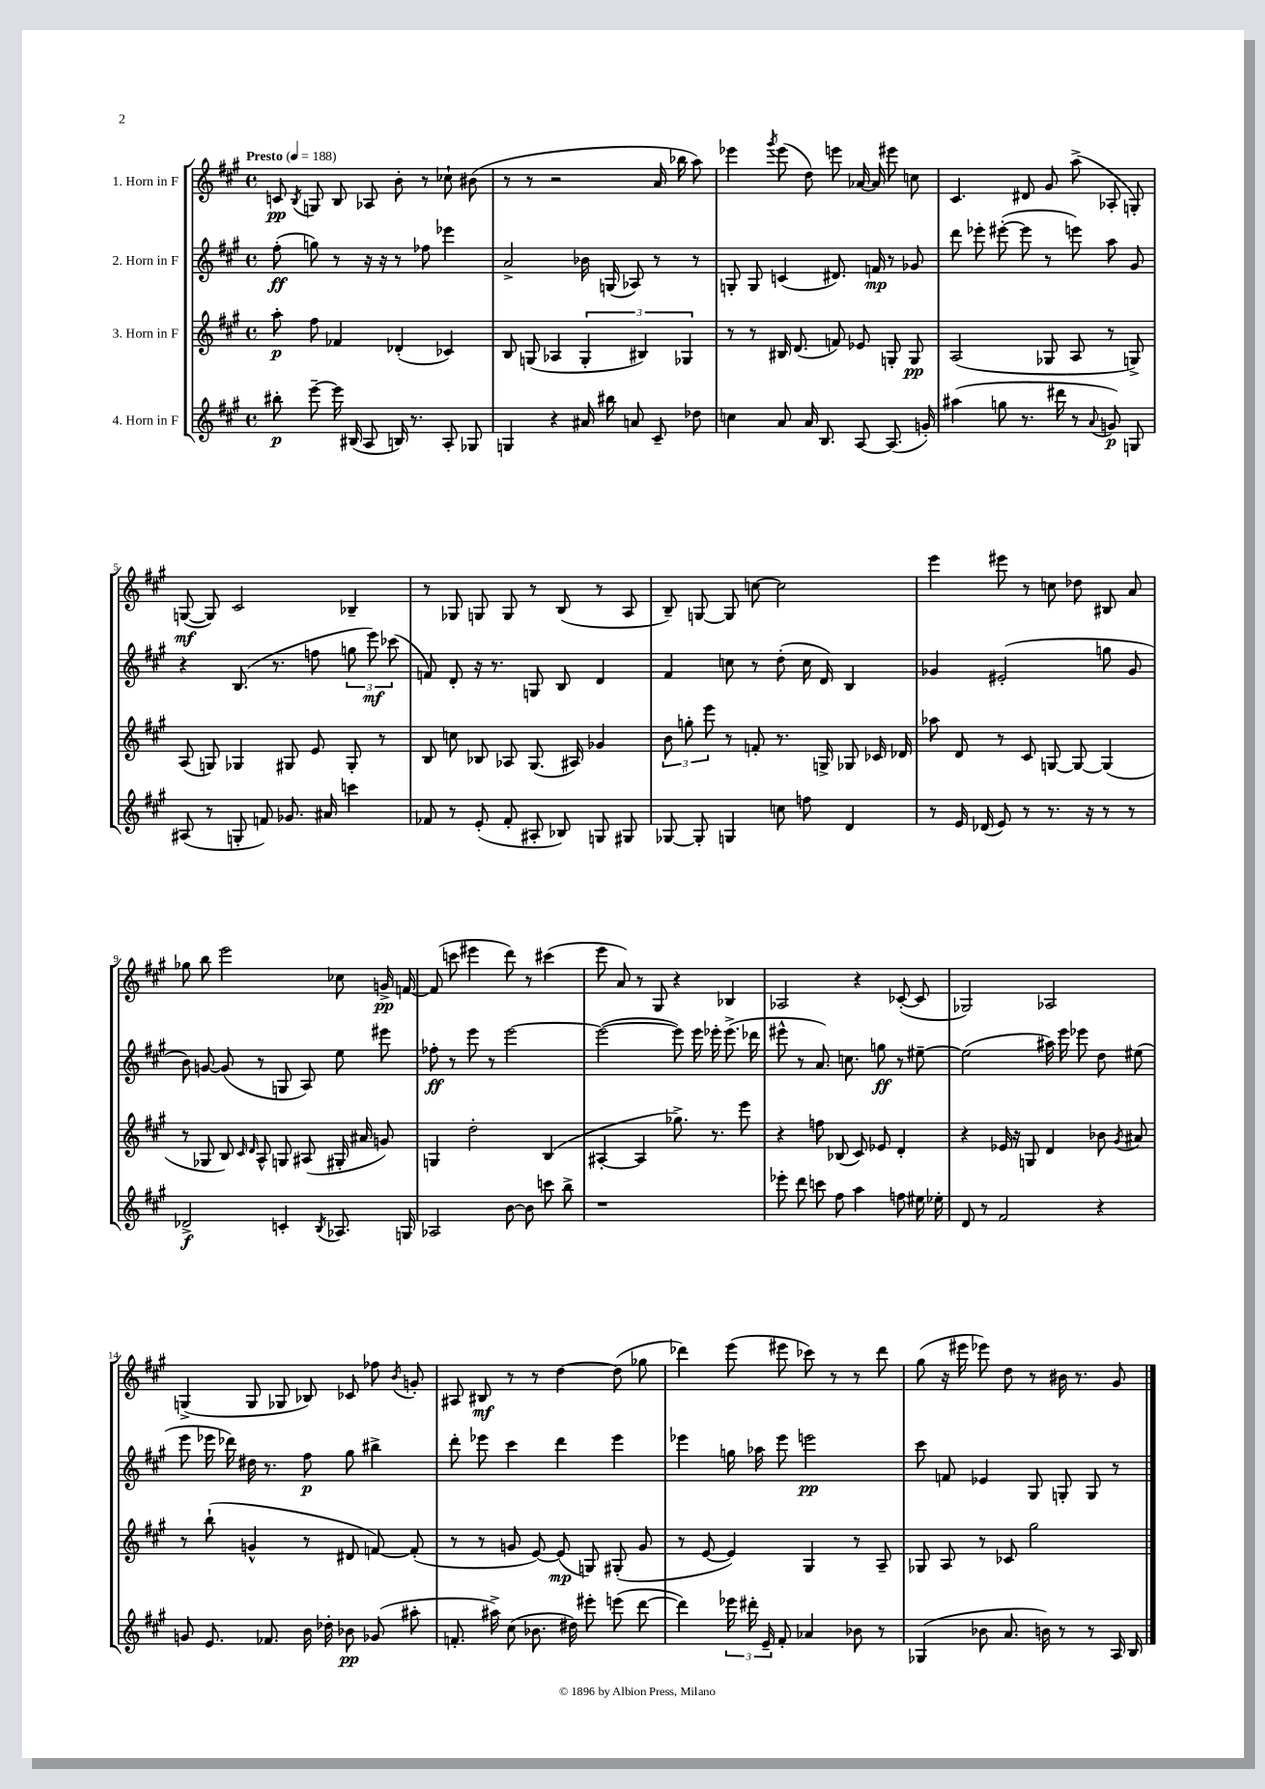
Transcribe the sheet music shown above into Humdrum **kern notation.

**kern	**kern	**kern	**kern
*staff4	*staff3	*staff2	*staff1
*clefG2	*clefG2	*clefG2	*clefG2
*k[f#c#g#]	*k[f#c#g#]	*k[f#c#g#]	*k[f#c#g#]
*M4/4	*M4/4	*M4/4	*M4/4
*met(c)	*met(c)	*met(c)	*met(c)
*MM188	*MM188	*MM188	*MM188
8bb#'\	8aa'\	(8ff#'\	8c/
.	.	.	8qB/
[8eee~\	8ff#\	8gg\)	8G/
16eee\]	4f-/	8r	8B/
(16B#/	.	.	.
8A/	.	16r	8A-/
.	.	16r	.
16B/)	(4d-'/	8r	8b'\
8.r	.	.	.
.	.	8ff-\	8r
8A'/	4c-/)	4eee-\	8cc-`\
8G-/	.	.	(8b#\
=	=	=	=
4G/	8B/	2a^/	8r
.	(8G/	.	8r
4r	4A-/	.	2r
16a#/	6G'/	16b-\	.
16bb#\	.	(16G/	.
8a/	.	8A-/)	.
.	6B#/)	.	.
8c#~/	.	8r	16a/
.	.	.	16bb-\
.	6G-/	.	.
8dd-\	.	8r	8aa\)
=	=	=	=
4cc\	8r	8G'/	4eee-\
.	8r	8G/	.
.	.	.	8qggg#/
8a/	16B#/	(4c/	(8eee-\
.	(8.d/	.	.
16a/	.	.	8dd\)
8.B/	.	.	.
.	8f/)	8.d#/)	8eee\
[8A/	8e-/	.	[16a-/
.	.	16f/	16a-/]
(8.A/]	8G'/	8r	8eee#\
.	8G/	8g-/	8cc\
16g'/)	.	.	.
=	=	=	=
(4aa#\	(2A/	8ddd\	4.c#/
.	.	8eee-'\	.
8gg\	.	([8eee#'\	.
8.r	.	8eee#\]	8d#/
.	8G-/	8r	8g#/
16ddd#\	.	.	.
8r	8A/	8eee\)	(8aa^\
8qqa/	.	.	.
8g/)	8r	8aa\	8A-'/
8G/	8G^/)	8g#/	8G'/)
=	=	=	=
(8A#/	(8A/	4r	([8G/
8r	8G/)	.	8G/])
8G'/	4G-/	(8.B/	2c#/
8f/)	.	.	.
.	.	8.r	.
8.g-/	8G#/	.	.
.	8e/	8ff\	.
16a#/	.	.	.
4ccc\	8G#'/	12gg\	4B-~/
.	.	12eee\)	.
.	8r	.	.
.	.	(12ccc-\	.
=	=	=	=
8f-/	8B/	8f/)	8r
8r	8cc\	8d'/	8G-/
(8e'/	8B-/	16r	8G/
.	.	8.r	.
8f-'/	8A-/	.	8G/
8A#'/	(8.G#/	8G/	8r
8B-/)	.	8B/	(8B/
.	16A#/)	.	.
8G/	4g-/	4d/	8r
8G#/	.	.	8A/
=	=	=	=
[8G-/	12b\	4f#/	8B~/)
.	12gg'\	.	.
8G-'/]	.	.	[8G/
.	12eee\	.	.
4G/	8r	8cc\	8G/]
.	8f'/	8r	[8cc\
8cc\	8.r	(8dd'\	2cc\]
8ff\	.	16cc\	.
.	16G^/	16d/)	.
4d/	8G-/	4B/	.
.	16c-/	.	.
.	16d-/	.	.
=	=	=	=
8r	8aa-\	4g-/	4eee\
16e/	8d/	.	.
(16d-/	.	.	.
8e/)	8r	(2e#'/	8eee#\
8r	8c#/	.	8r
8.r	[8G/	.	8cc\
.	8G/_	.	8dd-\
16r	.	.	.
8r	(4G/]	8gg\	8B#/
8r	.	8g-/	8a/
=	=	=	=
2d-^/	8r	8b\)	8gg-\
.	8G-/	[8g/	8bb\
.	8B/)	(8g/]	2eee\
.	16qqc#/	.	.
.	16qqd/	.	.
.	8A^^/	8r	.
4c'/	8G/	8G/	.
.	(8A#/	8A/)	.
8qB/	.	.	.
8.A-/	16G#'/	8ee\	8cc-\
.	16a#/	.	.
.	8g/)	8eee#\	16g^/
16G/	.	.	[16f/
=	=	=	=
2A-/	4G/	8ff-'\	(8f/]
.	.	8r	8ccc\
.	2dd'\	8eee\	4eee#\
.	.	8r	.
[8b\	.	[2eee\	8ddd\)
8b\]	.	.	8r
8ccc\	(4B/	.	(4ccc#\
8bb^\	.	.	.
=	=	=	=
1r	[4A#'/	(2eee\_	8eee\
.	.	.	8a/)
.	4A#/]	.	8r
.	.	.	8G#/
.	8.gg-^\)	8eee\])	4r
.	.	16eee\	.
.	8.r	16eee-'\	.
.	.	(8.eee-^\	4B-/
.	8eee\	.	.
.	.	16ddd-\	.
=	=	=	=
8eee-'\	4r	8eee#^^\	2A-/
8ddd\	.	8r	.
8ccc\	8ff\	8.a/)	.
8ff#\	(8B-/	.	.
.	.	8.cc\	.
4aa\	8c#/)	.	4r
.	8e-/	8gg\	.
8ff\	4d'/	8r	([8c-'/
16ee#\	.	[8ee#~\	8c-/]
16ee-'\	.	.	.
=	=	=	=
8d/	4r	(2ee#\]	2G-/)
8r	.	.	.
2f#/	16e-/	.	.
.	16r	.	.
.	8G/	.	.
.	4d/	16aa#\)	2A-/
.	.	16eee\	.
.	.	8eee-\	.
4r	8b-\	8dd\	.
.	8qg#/	.	.
.	8a#/	(8ee#\	.
=	=	=	=
8g/	8r	8eee\	(4G^/
8.e/	(8bb`\	16eee-\	.
.	.	16ddd-\)	.
.	4g^^/	16dd#\	8G/
8.f-/	.	8.r	.
.	.	.	8G-/
16b\	8r	8ff#\	8B-/)
16dd-'\	.	.	.
8b-\	8d#/	8gg#\	8c-/
(8g-/	[8f/)	4bb#^\	8ff-\
.	.	.	8qb/
8aa#'\	(8f'/]	.	8g'/
=	=	=	=
8.f'/	8r	8ddd'\	8A#/
.	8r	8eee-\	8B#/
16aa#^\)	.	.	.
(8cc#\	8g/	4ccc#\	8r
8.b-\	[8e/)	.	8r
.	(8e/]	4ddd\	[4dd\
16dd#\)	.	.	.
8eee#'\	8G/)	.	.
(8eee\	(8G#'/	4eee-\	(8dd\]
[8ddd\	8g/	.	8gg-\
=	=	=	=
4ddd\])	8r	4eee-\	4ddd-\)
.	[8e/	.	.
24eee-\	4e/])	16gg\	(8eee\
24ddd#'\	.	.	.
.	.	16aa-\	.
24e~/	.	.	.
8f#'/	.	8eee-\	8eee#\
4a-/	4G#/	2eee\	8ccc-\)
.	.	.	8r
8b-\	8r	.	8r
8r	8A~/	.	8ddd-\
=	=	=	=
(4G-/	8G-/	8ccc#\	(8gg#\
.	8A/	8f/	16r
.	.	.	16eee#\
8b-\	8r	4e-/	8eee-\)
8.a/	8c-/	.	8dd\
.	2gg#\	8G#/	8r
16b\)	.	.	.
8r	.	8G'/	16b#\
.	.	.	8.r
8r	.	8G/	.
16A/	.	8r	8g#/
16B/	.	.	.
==	==	==	==
*-	*-	*-	*-
